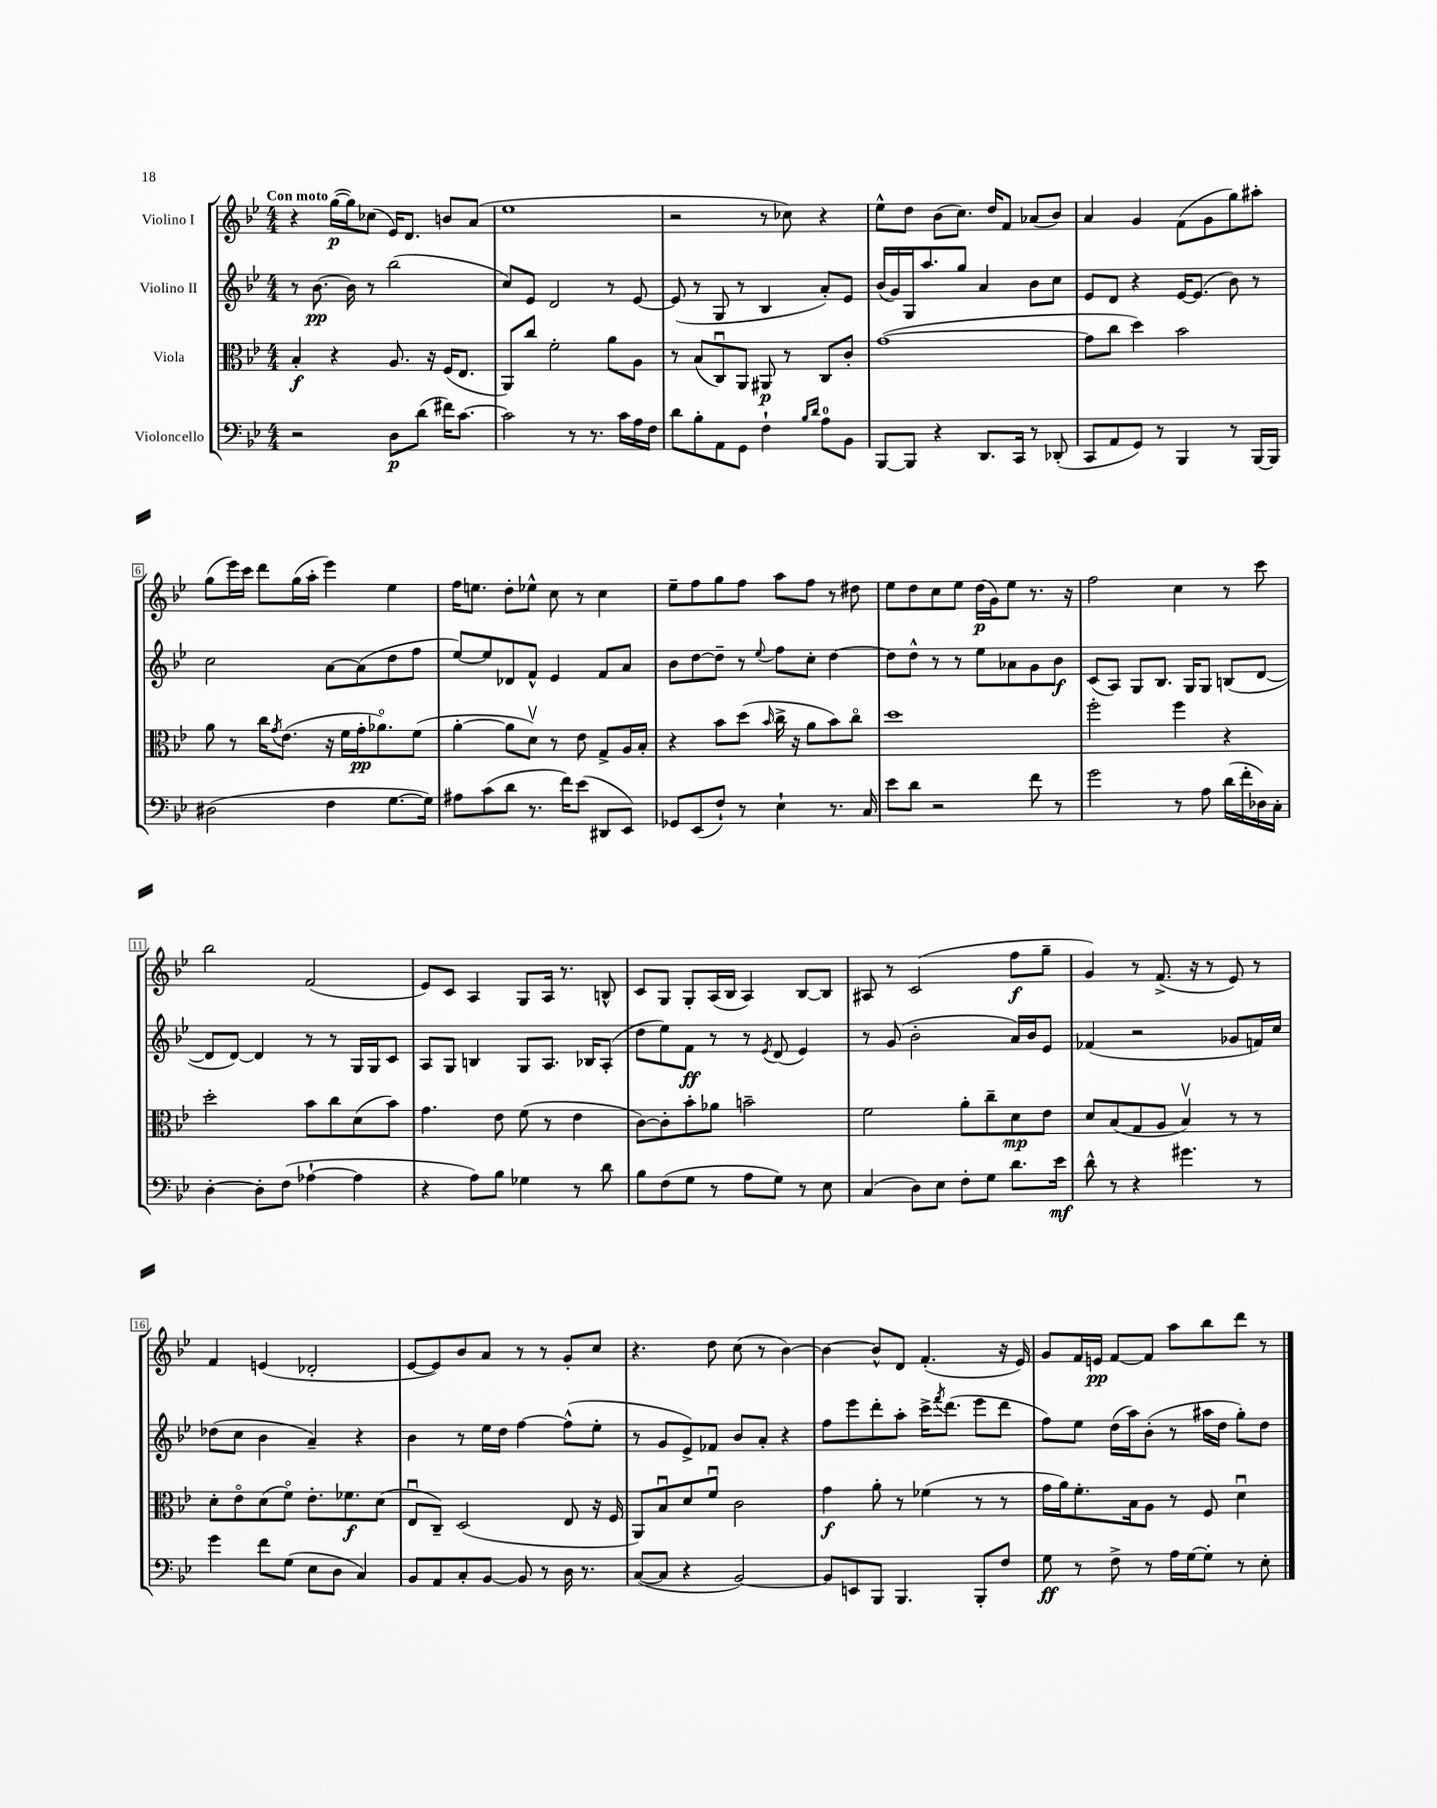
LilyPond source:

<<
\new StaffGroup <<
\new Staff = "s0" \with { instrumentName = "Violino I" } {
    \clef treble \key bes \major \numericTimeSignature \time 4/4 \tempo "Con moto"
    r4 g''16~\p( g''16) ces''8( ees'16) d'8. b'8 a'8( |
    ees''1 |
    r2 r8 ces''8) r4 |
    ees''8-^ d''8 bes'8( c''8.) d''16 f'8 aes'8( bes'8) |
    a'4 g'4 f'8( g'8 g''8) ais''8-. |
    g''8( ees'''16) c'''16 d'''8 g''16( a''16-. ees'''4) ees''4 |
    f''16 e''8. d''8-. ees''8-^ c''8 r8 c''4 |
    ees''8-- f''8 g''8 f''8 a''8 f''8 r8 dis''8 |
    ees''8 d''8 c''8 ees''8 d''16\p( g'16) ees''8 r8. r16 |
    f''2 c''4 r8 c'''8 |
    bes''2 f'2( |
    ees'8) c'8 a4 g8 a16 r8. b8-^ |
    c'8 g8 g8-. a16( bes16 a4) bes8~ bes8 |
    ais8 r8 c'2( f''8\f g''8-- |
    g'4) r8 f'8.->( r16 r8 ees'8) r8 |
    f'4 e'4( des'2-. |
    ees'8~ ees'8) bes'8 a'8 r8 r8 g'8-. c''8 |
    r4. d''8 c''8( r8 bes'4~) |
    bes'4~ bes'8-^ d'8 f'4.-.( r16 ees'16) |
    g'8 f'16 e'16\pp f'8~ f'8 a''8 bes''8 d'''8 r8 \bar "|." |
}
\new Staff = "s1" \with { instrumentName = "Violino II" } {
    \clef treble \key bes \major \numericTimeSignature \time 4/4
    r8 bes'8.~\pp bes'16 r8 bes''2( |
    c''8) ees'8 d'2 r8 ees'8~ |
    ees'8( r8 g8 r8 bes4 a'8-.) ees'8 |
    bes'16( g'16) g16 a''8. g''8 a'4 bes'8 c''8 |
    ees'8 d'8 r4 ees'16~ ees'8.( bes'8) r8 |
    c''2 a'8~ a'8( d''8 f''8 |
    ees''8~) ees''8 des'8 f'8-^ ees'4 f'8 a'8 |
    bes'8 d''8~ d''8-- r8 \appoggiatura { ees''8 } f''8 c''8-. d''4~ |
    d''8 d''8-^ r8 r8 ees''8 aes'8 g'8 bes'8\f |
    c'8( a8) g8 bes8. g16 g8 b8( d'8~ |
    d'8 d'8~) d'4 r8 r8 g16 g16 c'8 |
    a8 g8 b4 g8 a8. bes16 a8-.( |
    d''8 ees''8) f'8\ff r8 r8 \acciaccatura { ees'8 } d'8( ees'4) |
    r8 g'8( bes'2-. a'16) bes'16 ees'8 |
    fes'4( r2 ges'8 f'16) c''16 |
    des''8( c''8 bes'4 a'4--) r4 |
    bes'4 r8 ees''16 d''16 f''4~ f''8-^( ees''8-. |
    r8 g'8 ees'8->) fes'8 bes'8 a'8-. r4 |
    f''8 ees'''8 d'''8-. a''8-. c'''16-> \acciaccatura { f'''8 } d'''8.( ees'''8 d'''8 |
    f''8) ees''8 d''16( a''16) bes'8-.( r8 ais''16 d''16 g''8-.) d''8 \bar "|." |
}
\new Staff = "s2" \with { instrumentName = "Viola" } {
    \clef alto \key bes \major \numericTimeSignature \time 4/4
    bes4-.\f r4 a8. r16 f16( ees8. |
    a,8) c''8 f'2-. a'8 a8 |
    r8 bes8( c8\downbow) a,8 ais,8\p r8 c8 c'8-. |
    g'1~( |
    g'8 c''8 d''4) bes'2 |
    a'8 r8 c''16 \acciaccatura { g'8 } ees'8.( r16 f'16 g'16-.\pp aes'8.\flageolet) f'8( |
    a'4~-. a'8 d'8\upbow) r8 ees'8 g8-> a16 bes16-. |
    r4 bes'8 d''8( \grace { bes'16 } c''16-> r16 a'8 bes'8) c''8\flageolet |
    d''1 |
    f''2-. f''4 r4 |
    d''2-. bes'8 c''8 d'8( bes'8) |
    g'4. ees'8 f'8( r8 ees'4 |
    c'8~) c'8-. bes'8-. aes'8 b'2-- |
    f'2 a'8-. c''8-- d'8\mp ees'8 |
    d'8 bes8( g8 a8 bes4\upbow) r8 r8 |
    d'8-. ees'8\flageolet d'8( f'8\flageolet) ees'8.-. fes'8.\f d'8( |
    ees8\downbow c8--) d2( ees8 r16 f16 |
    a,8) bes8\downbow d'8 f'8\downbow c'2 |
    g'4\f a'8-. r8 fes'4( r8 r8 |
    g'16 a'16) f'8.-. bes16 a8 r8 f8 d'4\downbow \bar "|." |
}
\new Staff = "s3" \with { instrumentName = "Violoncello" } {
    \clef bass \key bes \major \numericTimeSignature \time 4/4
    r2 d8\p d'8( fis'16) c'8.~ |
    c'2 r8 r8. c'16 a16 f16 |
    d'8 bes8-. a,8 g,8 f4-! \grace { bes16 d'16 } a8-0 bes,8 |
    bes,,8~ bes,,8 r4 d,8. c,16 r8 des,8-.( |
    c,8 a,8 g,8) r8 bes,,4 r8 bes,,16~ bes,,16 |
    dis2( f4 g8.~ g16) |
    ais8 c'8( d'8 r8. f'16) ees'8( dis,8 ees,8) |
    ges,8 ees,8( f8-!) r8 ees4-! r8. c16 |
    ees'8 d'8 r2 f'8 r8 |
    g'2 r8 a8 d'16( f'16-. des16) c16-. |
    d4~-. d8-. f8( aes4~-! aes4 |
    r4 a8) bes8 ges4 r8 d'8 |
    bes8 f8( g8 r8 a8 g8) r8 ees8 |
    c4( d8) ees8 f8-. g8 d'8. ees'16\mf |
    d'8-^ r8 r4 gis'4. r8 |
    g'4 f'8 g8( ees8 d8 c4) |
    bes,8 a,8 c8-. bes,8~ bes,8 r8 d16 r8. |
    c8~( c8 r4 bes,2~) |
    bes,8 e,8 bes,,8 bes,,4. bes,,8-. f8 |
    g8\ff r8 f8-> r8 a16 g16~ g8-. r8 ees8-. \bar "|." |
}
>>
>>
\layout { \context { \Score \override BarNumber.stencil = #(make-stencil-boxer 0.1 0.3 ly:text-interface::print) } }
